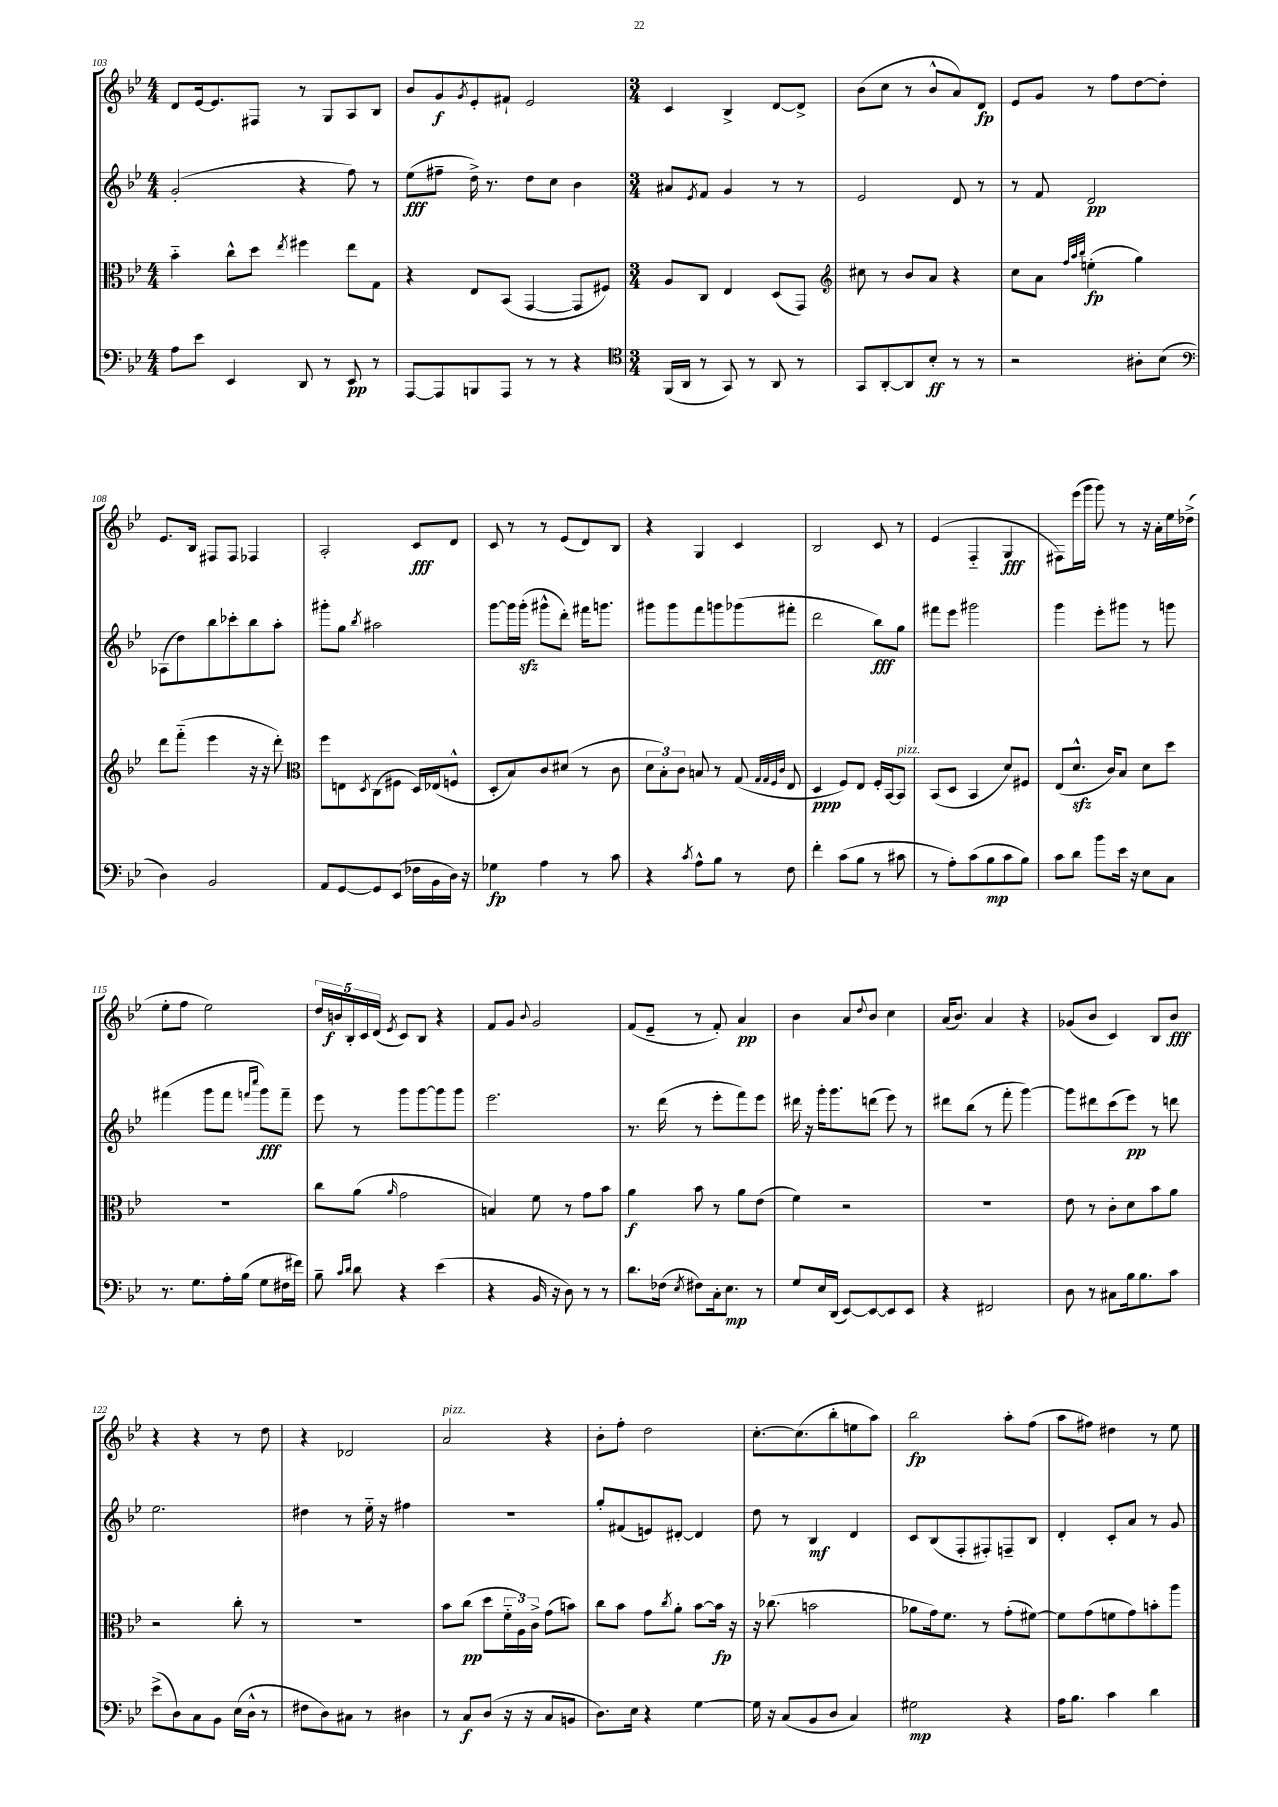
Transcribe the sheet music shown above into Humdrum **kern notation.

**kern	**dynam	**kern	**dynam	**kern	**dynam	**kern	**dynam
*part4	*part4	*part3	*part3	*part2	*part2	*part1	*part1
*staff4	*staff4	*staff3	*staff3	*staff2	*staff2	*staff1	*staff1
*clefF4	*	*clefC3	*	*clefG2	*	*clefG2	*
*k[b-e-]	*	*k[b-e-]	*	*k[b-e-]	*	*k[b-e-]	*
*M4/4	*	*M4/4	*	*M4/4	*	*M4/4	*
=103	=103	=103	=103	=103	=103	=103	=103
8A\L	.	4b-\	.	(2g'/	.	8d/L	.
8e-\J	.	.	.	.	.	[16e-/k	.
.	.	.	.	.	.	8.e-/]	.
4EE-/	.	8cc^^\L	.	.	.	.	.
.	.	8dd\J	.	.	.	8F#X/J	.
.	.	8qee-/	.	.	.	.	.
8DD/	.	4ff#X\	.	4r	.	8r	.
8r	.	.	.	.	.	8G/L	.
8EE-/	pp	8ee-\L	.	8ff\)	.	8A/	.
8r	.	8G\J	.	8r	.	8B-/J	.
=104	=104	=104	=104	=104	=104	=104	=104
[8AAA/L	.	4r	.	(8ee-\L	fff	8b-/L	.
8AAA/]	.	.	.	8ff#X~\J	.	8g/	f
.	.	.	.	.	.	8qg/	.
8BBBn/	.	8E-/L	.	16dd^\)	.	8e-'/	.
.	.	.	.	8.r	.	.	.
8AAA/J	.	(8BB-/J	.	.	.	8f#X`/J	.
8r	.	[4GG/	.	8dd\L	.	2e-/	.
8r	.	.	.	8cc\J	.	.	.
4r	.	8GG/L]	.	4b-\	.	.	.
.	.	8F#X/J)	.	.	.	.	.
=105	=105	=105	=105	=105	=105	=105	=105
*clefC4	*	*	*	*	*	*	*
*M3/4	*	*M3/4	*	*M3/4	*	*M3/4	*
(16FF/LL	.	8A/L	.	8a#X/L	.	4c/	.
16AA/JJ	.	.	.	.	.	.	.
.	.	.	.	8qe-/	.	.	.
8r	.	8C/J	.	8f/J	.	.	.
8GG/)	.	4E-/	.	4g/	.	4B-^/	.
8r	.	.	.	.	.	.	.
8AA/	.	(8D/L	.	8r	.	[8d/L	.
8r	.	8GG/J)	.	8r	.	8d^/J]	.
=106	=106	=106	=106	=106	=106	=106	=106
*	*	*clefG2	*	*	*	*	*
8GG/L	.	8cc#X\	.	2e-/	.	(8b-\L	.
[8AA'/	.	8r	.	.	.	8cc\J	.
8AA/]	.	8b-/L	.	.	.	8r	.
8B-'/J	ff	8a/J	.	.	.	8b-^^/L	.
8r	.	4r	.	8d/	.	8a/)	.
8r	.	.	.	8r	.	8d/J	fp
=107	=107	=107	=107	=107	=107	=107	=107
2r	.	8cc\L	.	8r	.	8e-/L	.
.	.	8a\J	.	8f/	.	8g/J	.
.	.	32qqff/LLL	.	.	.	.	.
.	.	32qqaa/	.	.	.	.	.
.	.	32qqbb-/JJJ	.	.	.	.	.
.	.	(4een'\	fp	2d/	pp	8r	.
.	.	.	.	.	.	8ff\L	.
8A#X'\L	.	4gg\)	.	.	.	[8dd\	.
(8B-\J	.	.	.	.	.	8dd'\J]	.
!!LO:LB:g=z
=108	=108	=108	=108	=108	=108	=108	=108
*clefF4	*	*	*	*	*	*	*
4D\)	.	8ddd\L	.	(8A-X\L	.	8.e-/L	.
.	.	(8fff\J	.	8dd\)	.	.	.
.	.	.	.	.	.	16B-/Jk	.
2BB-/	.	4eee-\	.	8bb-\	.	8F#X/L	.
.	.	.	.	8ccc-X'\	.	8F#/J	.
.	.	16r	.	8bb-\	.	4F-X/	.
.	.	16r	.	.	.	.	.
.	.	8ddd'\)	.	8aa'\J	.	.	.
=109	=109	=109	=109	=109	=109	=109	=109
*	*	*clefC3	*	*	*	*	*
8AA/L	.	8ff\L	.	8ggg#X'\L	.	2A'/	.
[8GG/	.	8En\	.	8gg\J	.	.	.
.	.	8qD/	.	8qbb-/	.	.	.
8GG/]	.	(8C\	.	2aa#X\	.	.	.
(8EE-/J	.	8F#X\J	.	.	.	.	.
16F-X\LL	.	16D/LL)	.	.	.	8c/L	fff
16BB-\	.	(16E-X/J	.	.	.	.	.
16D\JJ)	.	8Fn^^/J	.	.	.	8d/J	.
16r	.	.	.	.	.	.	.
=110	=110	=110	=110	=110	=110	=110	=110
4G-X\	fp	8D'/L	.	[8ggg\L	.	8c/	.
.	.	8B-/)	.	16ggg\L]	.	8r	.
.	.	.	.	(16gggzz'\JJ	.	.	.
4A\	.	8c/	.	8ggg#X^^\L	.	8r	.
.	.	(8d#X/J	.	8ddd'\J)	.	(8e-/L	.
8r	.	8r	.	16fff#X\KL	.	8d/)	.
.	.	.	.	8.gggn\J	.	.	.
8c\	.	8c\	.	.	.	8B-/J	.
=111	=111	=111	=111	=111	=111	=111	=111
4r	.	12d\L	.	8ggg#X\L	.	4r	.
.	.	12B-'\)	.	.	.	.	.
.	.	.	.	8ggg#\	.	.	.
.	.	12c\J	.	.	.	.	.
8qc/	.	.	.	.	.	.	.
8A^^\L	.	8Bn/	.	8fff\	.	4G/	.
8B-\J	.	8r	.	8gggn\	.	.	.
8r	.	(8G/	.	(8ggg-X\	.	4c/	.
.	.	32qqG/LLL	.	.	.	.	.
.	.	32qqG/	.	.	.	.	.
.	.	32qqF/	.	.	.	.	.
.	.	32qqc/JJJ	.	.	.	.	.
8F\	.	8E-/	.	8fff#X'\J	.	.	.
=112	=112	=112	=112	=112	=112	=112	=112
4f'\	.	4D/	ppp	2ddd\	.	2B-/	.
(8c\L	.	8F/L)	.	.	.	.	.
8B-\J	.	8E-/J	.	.	.	.	.
8r	.	16F'/LL	.	8bb-\L)	fff	8c/	.
.	.	[16BB-/J	.	.	.	.	.
!	!	!LO:TX:a:i:t=pizz.	!	!	!	!	!
8c#X\	.	8BB-/J]	.	8gg\J	.	8r	.
=113	=113	=113	=113	=113	=113	=113	=113
8r	.	(8BB-/L	.	8fff#X\L	.	(4e-/	.
8A'\L)	.	8D/J	.	8eee-\J	.	.	.
(8c\	.	4BB-/	.	2ggg#X\	.	4F/	.
8B-\	mp	.	.	.	.	.	.
8c\	.	8d/L)	.	.	.	4G/	fff
8B-\J)	.	8F#X/J	.	.	.	.	.
=114	=114	=114	=114	=114	=114	=114	=114
8c\L	.	(8E-/L	.	4ggg\	.	8F#X\L)	.
8d\J	.	8.dzz^^/J	.	.	.	(16eee-\L	.
.	.	.	.	.	.	16ggg\JJ	.
8b-\L	.	.	.	8eee-'\L	.	8ggg\)	.
.	.	16c/KL)	.	.	.	.	.
16e-\Jk	.	8B-/J	.	8ggg#X\J	.	8r	.
16r	.	.	.	.	.	.	.
8E-\L	.	8d\L	.	8r	.	16r	.
.	.	.	.	.	.	16a'\LL	.
8C\J	.	8dd\J	.	8gggn\	.	16ee-\	.
.	.	.	.	.	.	(16dd-X^\JJ	.
!!LO:LB:g=z
=115	=115	=115	=115	=115	=115	=115	=115
8.r	.	2.r	.	(4fff#X\	.	8ee-'\L	.
.	.	.	.	.	.	8ff\J	.
8.G\L	.	.	.	.	.	.	.
.	.	.	.	8ggg\L	.	2ee-\)	.
16A'\L	.	.	.	8fff#\J	.	.	.
(16B-\JJ	.	.	.	.	.	.	.
.	.	.	.	16qqfffn/LL	.	.	.
.	.	.	.	16qqcccc/JJ	.	.	.
8G\L	.	.	.	8ggg\L)	fff	.	.
16F#X\L	.	.	.	8fff~\J	.	.	.
16f#X\JJ)	.	.	.	.	.	.	.
=116	=116	=116	=116	=116	=116	=116	=116
8B-~\	.	8cc\L	.	8eee-\	.	20dd/LL	.
.	.	.	.	.	.	20bn/	f
.	.	.	.	.	.	20B-'/	.
16qqc/LL	.	.	.	.	.	.	.
16qqd/JJ	.	.	.	.	.	.	.
8d\	.	(8a\J	.	8r	.	.	.
.	.	.	.	.	.	20c/	.
.	.	.	.	.	.	(20d/JJ	.
.	.	16qqa/	.	.	.	8qe-/	.
4r	.	2g\	.	8ggg\L	.	8c/L)	.
.	.	.	.	[8ggg\	.	8B-/J	.
(4e-\	.	.	.	8ggg\]	.	4r	.
.	.	.	.	8ggg\J	.	.	.
=117	=117	=117	=117	=117	=117	=117	=117
4r	.	4Bn/)	.	2.eee-\	.	8f/L	.
.	.	.	.	.	.	8g/J	.
.	.	.	.	.	.	8qqb-/	.
16BB-/	.	8f\	.	.	.	2g/	.
16r	.	.	.	.	.	.	.
8D\)	.	8r	.	.	.	.	.
8r	.	8g\L	.	.	.	.	.
8r	.	8b-\J	.	.	.	.	.
=118	=118	=118	=118	=118	=118	=118	=118
8.d\L	.	4a\	f	8.r	.	(8f/L	.
.	.	.	.	.	.	8e-~/J	.
(16F-X\Jk	.	.	.	(16ddd\	.	.	.
8qE-/	.	.	.	.	.	.	.
8F#X\L)	.	8b-\	.	8r	.	8r	.
16C'\k	.	8r	.	8eee-'\L	.	8f'/)	.
8.E-\J	mp	.	.	.	.	.	.
.	.	8a\L	.	8fff\)	.	4a/	pp
8r	.	(8e-\J	.	8eee-\J	.	.	.
=119	=119	=119	=119	=119	=119	=119	=119
8G/L	.	4f\)	.	16ddd#X\	.	4b-\	.
.	.	.	.	16r	.	.	.
16E-/L	.	.	.	16ggg'\KL	.	.	.
(16DD/JJ	.	.	.	8.ggg\	.	.	.
[8EE-/L)	.	2r	.	.	.	8a/L	.
.	.	.	.	.	.	8qqdd/	.
8EE-/_	.	.	.	(8dddn\J	.	8b-/J	.
8EE-/]	.	.	.	8eee-\)	.	4cc\	.
8EE-/J	.	.	.	8r	.	.	.
=120	=120	=120	=120	=120	=120	=120	=120
4r	.	2.r	.	8ddd#X\L	.	(16a/KL	.
.	.	.	.	.	.	8.b-/J)	.
.	.	.	.	(8bb-\J	.	.	.
2FF#X/	.	.	.	8r	.	4a/	.
.	.	.	.	8fff'\	.	.	.
.	.	.	.	[4ggg\)	.	4r	.
=121	=121	=121	=121	=121	=121	=121	=121
8D\	.	8e-\	.	8ggg\L]	.	(8g-X/L	.
8r	.	8r	.	8ddd#X\	.	8b-/J	.
8C#X\L	.	8c'\L	.	(8ccc\	.	4c/)	.
16B-\k	.	8d\	.	8eee-\J)	pp	.	.
8.B-\	.	.	.	.	.	.	.
.	.	8b-\	.	8r	.	8B-/L	.
8c\J	.	8a\J	.	8dddn\	.	8b-/J	fff
!!LO:LB:g=z
=122	=122	=122	=122	=122	=122	=122	=122
(8e-^\L	.	2r	.	2.ee-\	.	4r	.
8D\)	.	.	.	.	.	.	.
8C\	.	.	.	.	.	4r	.
8BB-\J	.	.	.	.	.	.	.
(16E-\LL	.	8cc'\	.	.	.	8r	.
16D^^\JJ	.	.	.	.	.	.	.
8r	.	8r	.	.	.	8dd\	.
=123	=123	=123	=123	=123	=123	=123	=123
8F#X\L	.	2.r	.	4dd#X\	.	4r	.
8D\)	.	.	.	.	.	.	.
8C#X\J	.	.	.	8r	.	2d-X/	.
8r	.	.	.	16ee-\	.	.	.
.	.	.	.	16r	.	.	.
4D#X\	.	.	.	4ff#X\	.	.	.
=124	=124	=124	=124	=124	=124	=124	=124
!	!	!	!	!	!	!LO:TX:a:i:t=pizz.	!
8r	.	8b-\L	.	2.r	.	2a/	.
8C/L	f	(8cc\J	pp	.	.	.	.
(8D/J	.	8dd\L	.	.	.	.	.
16r	.	24f\L	.	.	.	.	.
.	.	24A\)	.	.	.	.	.
16r	.	.	.	.	.	.	.
.	.	24c^\JJ	.	.	.	.	.
8C/L	.	(8g\L	.	.	.	4r	.
8BBn/J	.	8bn\J)	.	.	.	.	.
=125	=125	=125	=125	=125	=125	=125	=125
8.D\L)	.	8cc\L	.	8gg'/L	.	8b-'\L	.
.	.	8b-\J	.	(8f#X/	.	8ff'\J	.
16E-\Jk	.	.	.	.	.	.	.
4r	.	8g\L	.	8en/)	.	2dd\	.
.	.	8qcc/	.	.	.	.	.
.	.	8a'\J	.	[8d#X'/J	.	.	.
[4G\	.	[8b-\L	.	4d#/]	.	.	.
.	.	16b-\Jk]	fp	.	.	.	.
.	.	16r	.	.	.	.	.
=126	=126	=126	=126	=126	=126	=126	=126
16G\]	.	16r	.	8dd\	.	[8.cc'\L	.
16r	.	(8.cc-X\	.	.	.	.	.
(8C/L	.	.	.	8r	.	.	.
.	.	.	.	.	.	(8.cc\]	.
8BB-/	.	2bn\	.	4B-/	mf	.	.
8D/J	.	.	.	.	.	8bb-'\	.
4C/)	.	.	.	4d/	.	8een\	.
.	.	.	.	.	.	8aa\J)	.
=127	=127	=127	=127	=127	=127	=127	=127
2G#X\	mp	8a-X\L	.	8c/L	.	2bb-\	fp
.	.	16g\k)	.	(8B-/	.	.	.
.	.	8.f\J	.	.	.	.	.
.	.	.	.	8F'/	.	.	.
.	.	8r	.	8F#X'/)	.	.	.
4r	.	(8g'\L	.	8Fn~/	.	8aa'\L	.
.	.	[8f#X\J)	.	8B-/J	.	(8ff\J	.
=128	=128	=128	=128	=128	=128	=128	=128
16A\KL	.	8f#\L]	.	4d'/	.	8aa\L	.
8.B-\J	.	.	.	.	.	.	.
.	.	(8g\	.	.	.	8ff#X\J)	.
4c\	.	8fn\	.	8c'/L	.	4dd#X\	.
.	.	8g\)	.	8a/J	.	.	.
4d\	.	8bn'\	.	8r	.	8r	.
.	.	8aa\J	.	8g/	.	8ee-\	.
==	==	==	==	==	==	==	==
*-	*-	*-	*-	*-	*-	*-	*-
